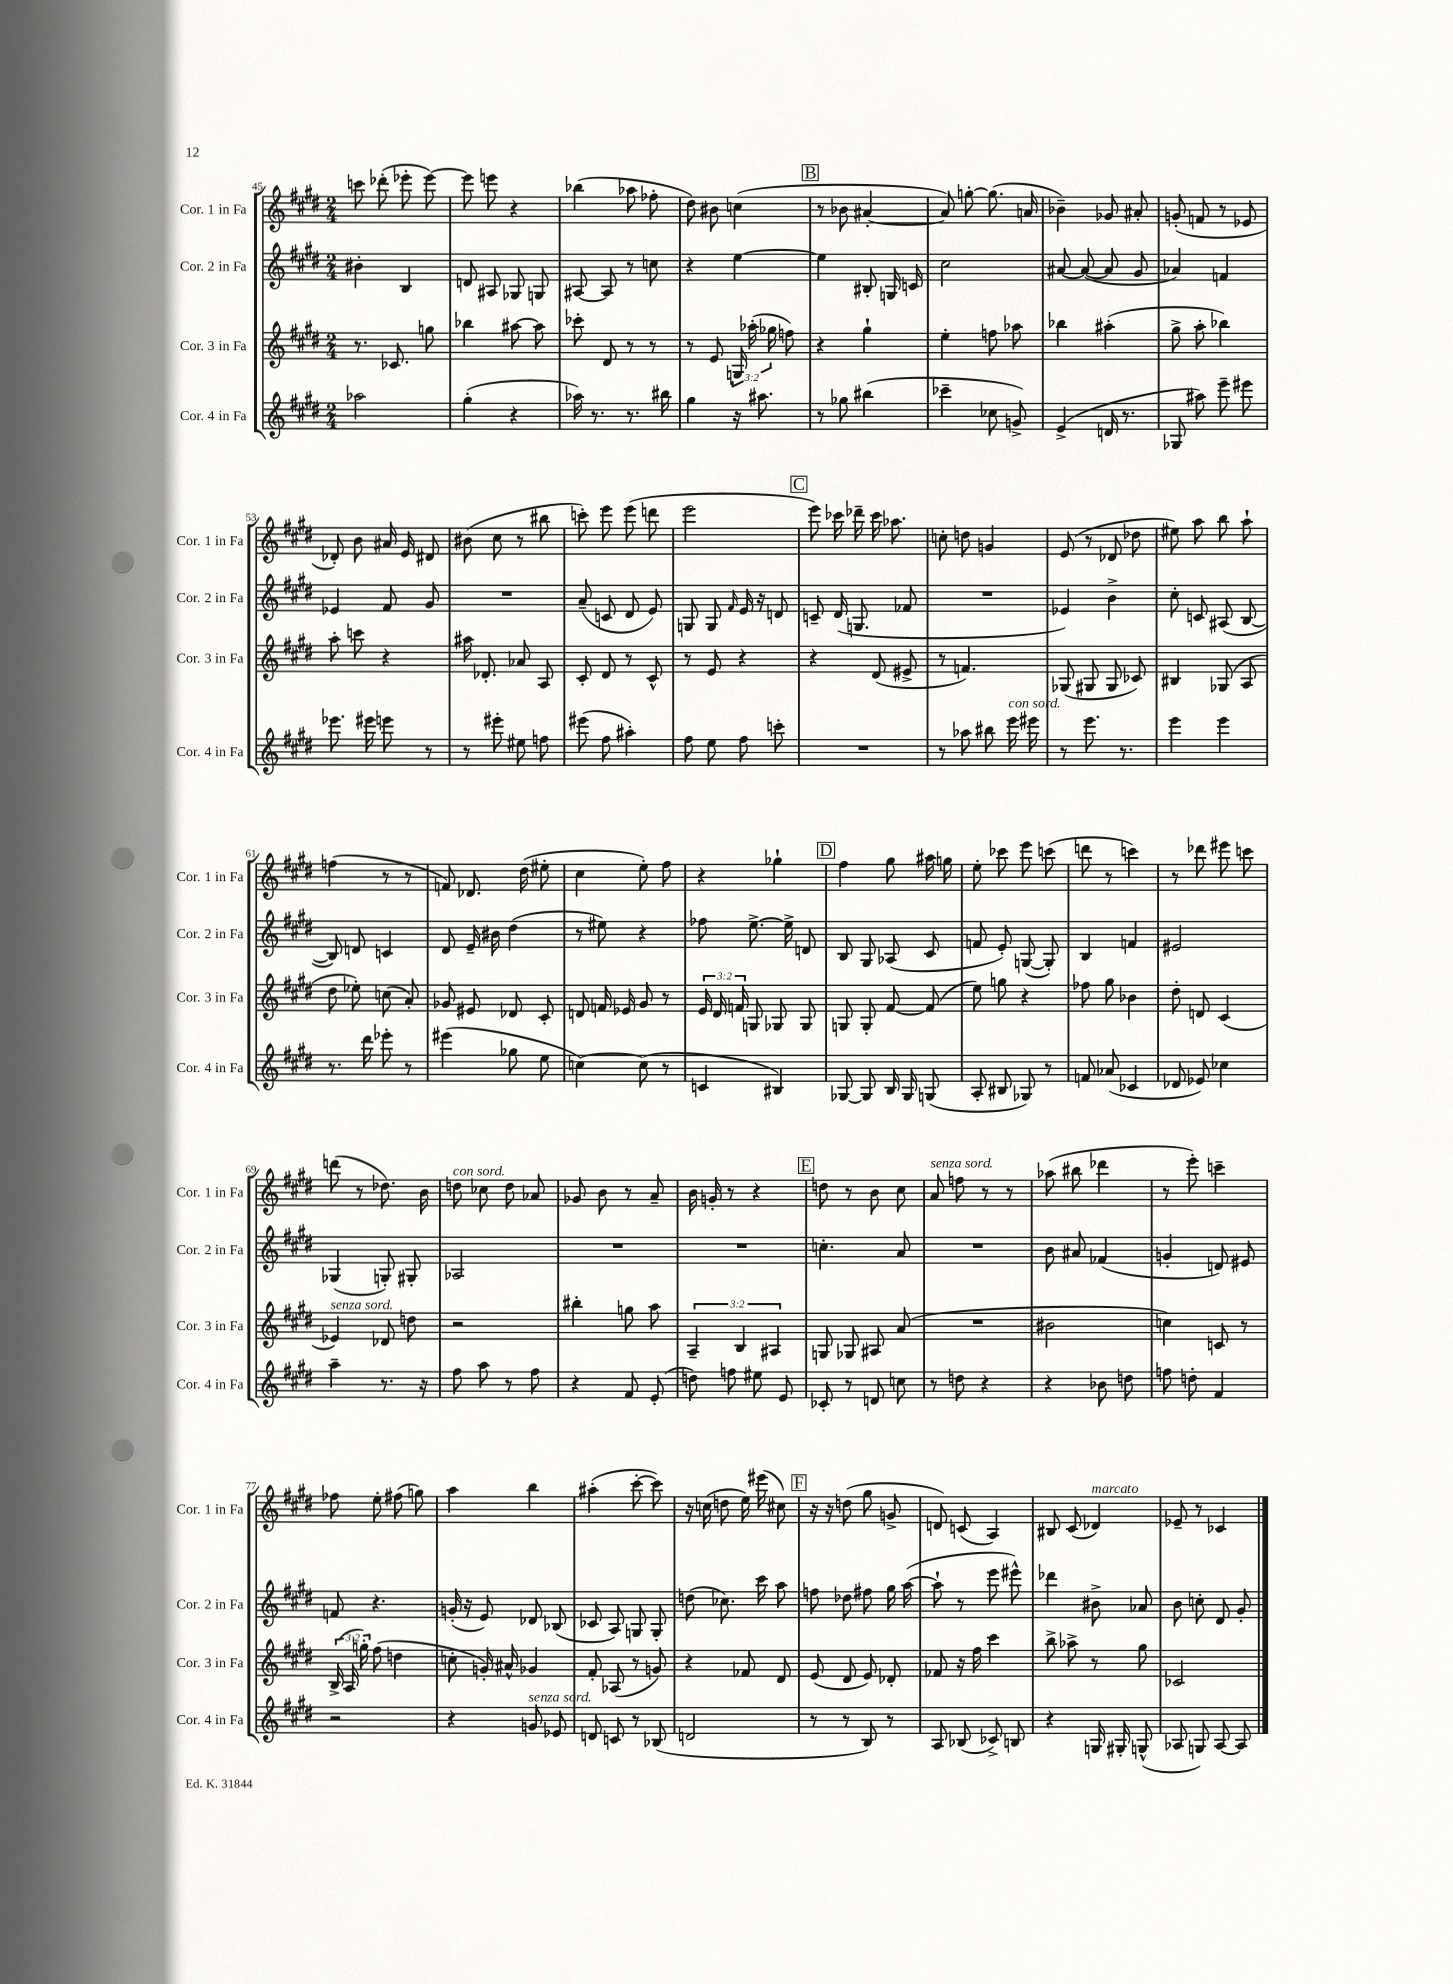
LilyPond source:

<<
\new StaffGroup <<
\new Staff = "s0" \with { instrumentName = "Cor. 1 in Fa" shortInstrumentName = "Cor. 1 in Fa" } {
    \clef treble \key e \major \numericTimeSignature \time 2/4
    \autoBeamOff c'''8 des'''8-.( ees'''8-. ees'''8~) |
    ees'''8 e'''8 r4 |
    bes''4( aes''8 fes''8-. |
    dis''8) bis'8 c''4( |
    \mark \markup { \box "B" } r8 bes'8 ais'4~-. |
    ais'8) g''8~-. g''8.( a'16 |
    bes'4--) ges'8 ais'8-. |
    g'8-.( f'8 r8 ees'8 |
    des'8-.) b'8 ais'16 e'16 dis'8 |
    bis'8( cis''8 r8 bis''8 |
    c'''8-.) e'''8 e'''8( d'''8 |
    e'''2 |
    \mark \markup { \box "C" } e'''8) ces'''16 des'''16-- ces'''16 aes''8. |
    c''8-. d''8 g'4 |
    e'8( r8 des'8 des''8 |
    eis''8) a''8 b''8 a''8-! |
    f''4( r8 r8 |
    f'8) des'8. dis''16( eis''8-. |
    cis''4 e''8-.) fis''8 |
    r4 ges''4-! |
    \mark \markup { \box "D" } fis''4 gis''8 ais''16 g''16 |
    e''8-. ces'''8 e'''8 c'''8( |
    d'''8 r8 c'''4) |
    r8 des'''8 eis'''8 c'''8 |
    d'''8( r8 des''8.) b'16 |
    d''8^\markup { \italic "con sord." } ces''8 d''8 aes'8 |
    ges'8 b'8 r8 a'8-- |
    b'16 g'16-. r8 r4 |
    \mark \markup { \box "E" } d''8 r8 b'8 cis''8 |
    a'8^\markup { \italic "senza sord." } f''8 r8 r8 |
    aes''8( bis''8 des'''4 |
    r8 e'''8-.) c'''4-- |
    fes''8 e''8-. fis''8( g''8) |
    a''4 b''4 |
    ais''4-.( cis'''8~-. cis'''8) |
    r16 c''16( d''8 e''16) eis'''16( cis''8) |
    \mark \markup { \box "F" } r16 r16 d''8( gis''8 g'8-> |
    d'8) c'8( a4) |
    bis8 cis'8( des'4^\markup { \italic "marcato" }) |
    ees'8-- r8 ces'4 \bar "|." |
}
\new Staff = "s1" \with { instrumentName = "Cor. 2 in Fa" shortInstrumentName = "Cor. 2 in Fa" } {
    \clef treble \key e \major \numericTimeSignature \time 2/4
    \autoBeamOff bis'4-. b4 |
    d'8 ais8 ges8 g8 |
    ais8~ ais8 r8 c''8 |
    r4 e''4~ |
    \mark \markup { \box "B" } e''4 bis8-. g16 c'16 |
    cis''2 |
    ais'8~ ais'8~( ais'8 gis'8 |
    aes'4) f'4 |
    ees'4 fis'8 gis'8 |
    R2 |
    a'8--( c'8 dis'8 e'8) |
    g8 g8 \grace { fis'16 } e'16 r16 d'8 |
    \mark \markup { \box "C" } c'8-- dis'16( g8. fes'8 |
    R2 |
    ees'4) b'4-> |
    cis''8-. c'8 ais8( b8~ |
    b8) d'8 c'4 |
    dis'8 e'16-- bis'16 dis''4( |
    r8 eis''8) r4 |
    fes''8 e''8.~-> e''16-> d'8 |
    \mark \markup { \box "D" } b8 gis8 aes8( cis'8 |
    f'8 e'8-.) g8~( g8-.) |
    b4 f'4 |
    eis'2 |
    ges4( g8-.) gis8-. |
    aes2 |
    R2 |
    R2 |
    \mark \markup { \box "E" } c''4.-. a'8 |
    R2 |
    b'8 ais'8 fes'4( |
    g'4-. d'8) eis'8 |
    f'8 r4. |
    g'16-.( r16 e'8) des'8 bes8( |
    ces'8 a8) g8 g8-. |
    d''8( ces''8.) cis'''16 a''8 |
    \mark \markup { \box "F" } f''8 des''8 fis''8 gis''16 a''16~( |
    a''8-! r8 e'''8 eis'''8-^) |
    des'''4 bis'8-> aes'8 |
    b'8 c''8-. dis'8 gis'8-. \bar "|." |
}
\new Staff = "s2" \with { instrumentName = "Cor. 3 in Fa" shortInstrumentName = "Cor. 3 in Fa" } {
    \clef treble \key e \major \numericTimeSignature \time 2/4 \override Staff.TupletNumber.text = #tuplet-number::calc-fraction-text
    \autoBeamOff r8. ces'8. g''8 |
    bes''4 ais''8~ ais''8 |
    ces'''8-. dis'8 r8 r8 |
    r8 e'8 \tuplet 3/2 { g16 aes''16-.( ges''16 } f''8) |
    \mark \markup { \box "B" } r4 gis''4-! |
    e''4-. f''8 aes''8 |
    bes''4 ais''4-.( |
    gis''8-> a''8-. bes''4) |
    a''8-. c'''8 r4 |
    ais''16 des'8.-. aes'8 a8 |
    cis'8-. dis'8 r8 cis'8-^ |
    r8 e'8 r4 |
    \mark \markup { \box "C" } r4 dis'8( eis'8-> |
    r8 f'4.) |
    ges8( gis8 gis8 ces'8) |
    bis4 ges8( a8 |
    dis''8 ees''8-.) c''8( a'8-.) |
    ges'8 eis'8 des'8 cis'8-. |
    d'8 f'16 ees'16 gis'8 r8 |
    \tuplet 3/2 { e'16 dis'16 f'16 } g8 ges8 ges8 |
    \mark \markup { \box "D" } g8 g8-. fis'8~ fis'8( |
    e''8) g''8 r4 |
    fes''8 gis''8 bes'4 |
    dis''8-. d'8 cis'4( |
    ees'4^\markup { \italic "senza sord." }) des'8 d''8 |
    r2 |
    bis''4-. g''8 a''8 |
    \tuplet 3/2 { a4-- b4 ais4 } |
    \mark \markup { \box "E" } g8 ges8 ais8 a'8( |
    R2 |
    bis'2 |
    c''4) c'8 r8 |
    \tuplet 3/2 { b16->( a16 g''16-.) } fis''8( d''4 |
    c''8-. g'16-.) ais'16-^ ges'4 |
    fis'8-. aes8( r8 g'8) |
    r4 fes'8 dis'8 |
    \mark \markup { \box "F" } e'8( dis'8 e'8) des'8-. |
    fes'8 r16 fis''16 cis'''4 |
    b''8-> aes''8-> r8 gis''8 |
    ces'2 \bar "|." |
}
\new Staff = "s3" \with { instrumentName = "Cor. 4 in Fa" shortInstrumentName = "Cor. 4 in Fa" } {
    \clef treble \key e \major \numericTimeSignature \time 2/4
    \autoBeamOff aes''2 |
    gis''4-.( r4 |
    aes''16) r8. r8. bis''16 |
    gis''4 r16 ais''8. |
    \mark \markup { \box "B" } r8 ges''8 bis''4( |
    ces'''4-- ces''8 g'8->) |
    e'4->( d'16 r8. |
    ges8 ais''8) e'''8-- eis'''8 |
    ees'''8. eis'''16 e'''8 r8 |
    r8 eis'''8-. eis''8 f''8 |
    eis'''8( fis''8 ais''4-.) |
    fis''8 e''8 fis''8 c'''8-. |
    \mark \markup { \box "C" } R2 |
    r8 aes''8 bis''8 e'''16^\markup { \italic "con sord." } eis'''16 |
    r8 e'''8. r8. |
    e'''4 e'''4 |
    r8. dis'''16 ees'''8-. r8 |
    eis'''4( ges''8 e''8 |
    c''4~) c''8( r8 |
    c'4 bis4) |
    \mark \markup { \box "D" } ges8~ ges8 b16 ges16 g8( |
    a8-. bis8 ges8) r8 |
    f'8 aes'8( ces'4 |
    des'8 ees'8) ces''4 |
    a''4-- r8. r16 |
    fis''8 a''8 r8 fis''8 |
    r4 fis'8 e'8-.( |
    d''8) f''8 eis''8 e'8 |
    \mark \markup { \box "E" } ces'8-. r8 d'8 c''8 |
    r8 d''8 r4 |
    r4 bes'8 d''8 |
    f''8 d''8-. fis'4 |
    r2 |
    r4 g'8^\markup { \italic "senza sord." } ees'8 |
    d'8 c'8 r8 bes8( |
    d'2 |
    \mark \markup { \box "F" } r8 r8 b8) r8 |
    a8 bes8( ces'8->) b8 |
    r4 g16 gis16-. g8-^( |
    aes8 g8) aes8~ aes8 \bar "|." |
}
>>
>>
\layout { \context { \Score currentBarNumber = #45 } }
